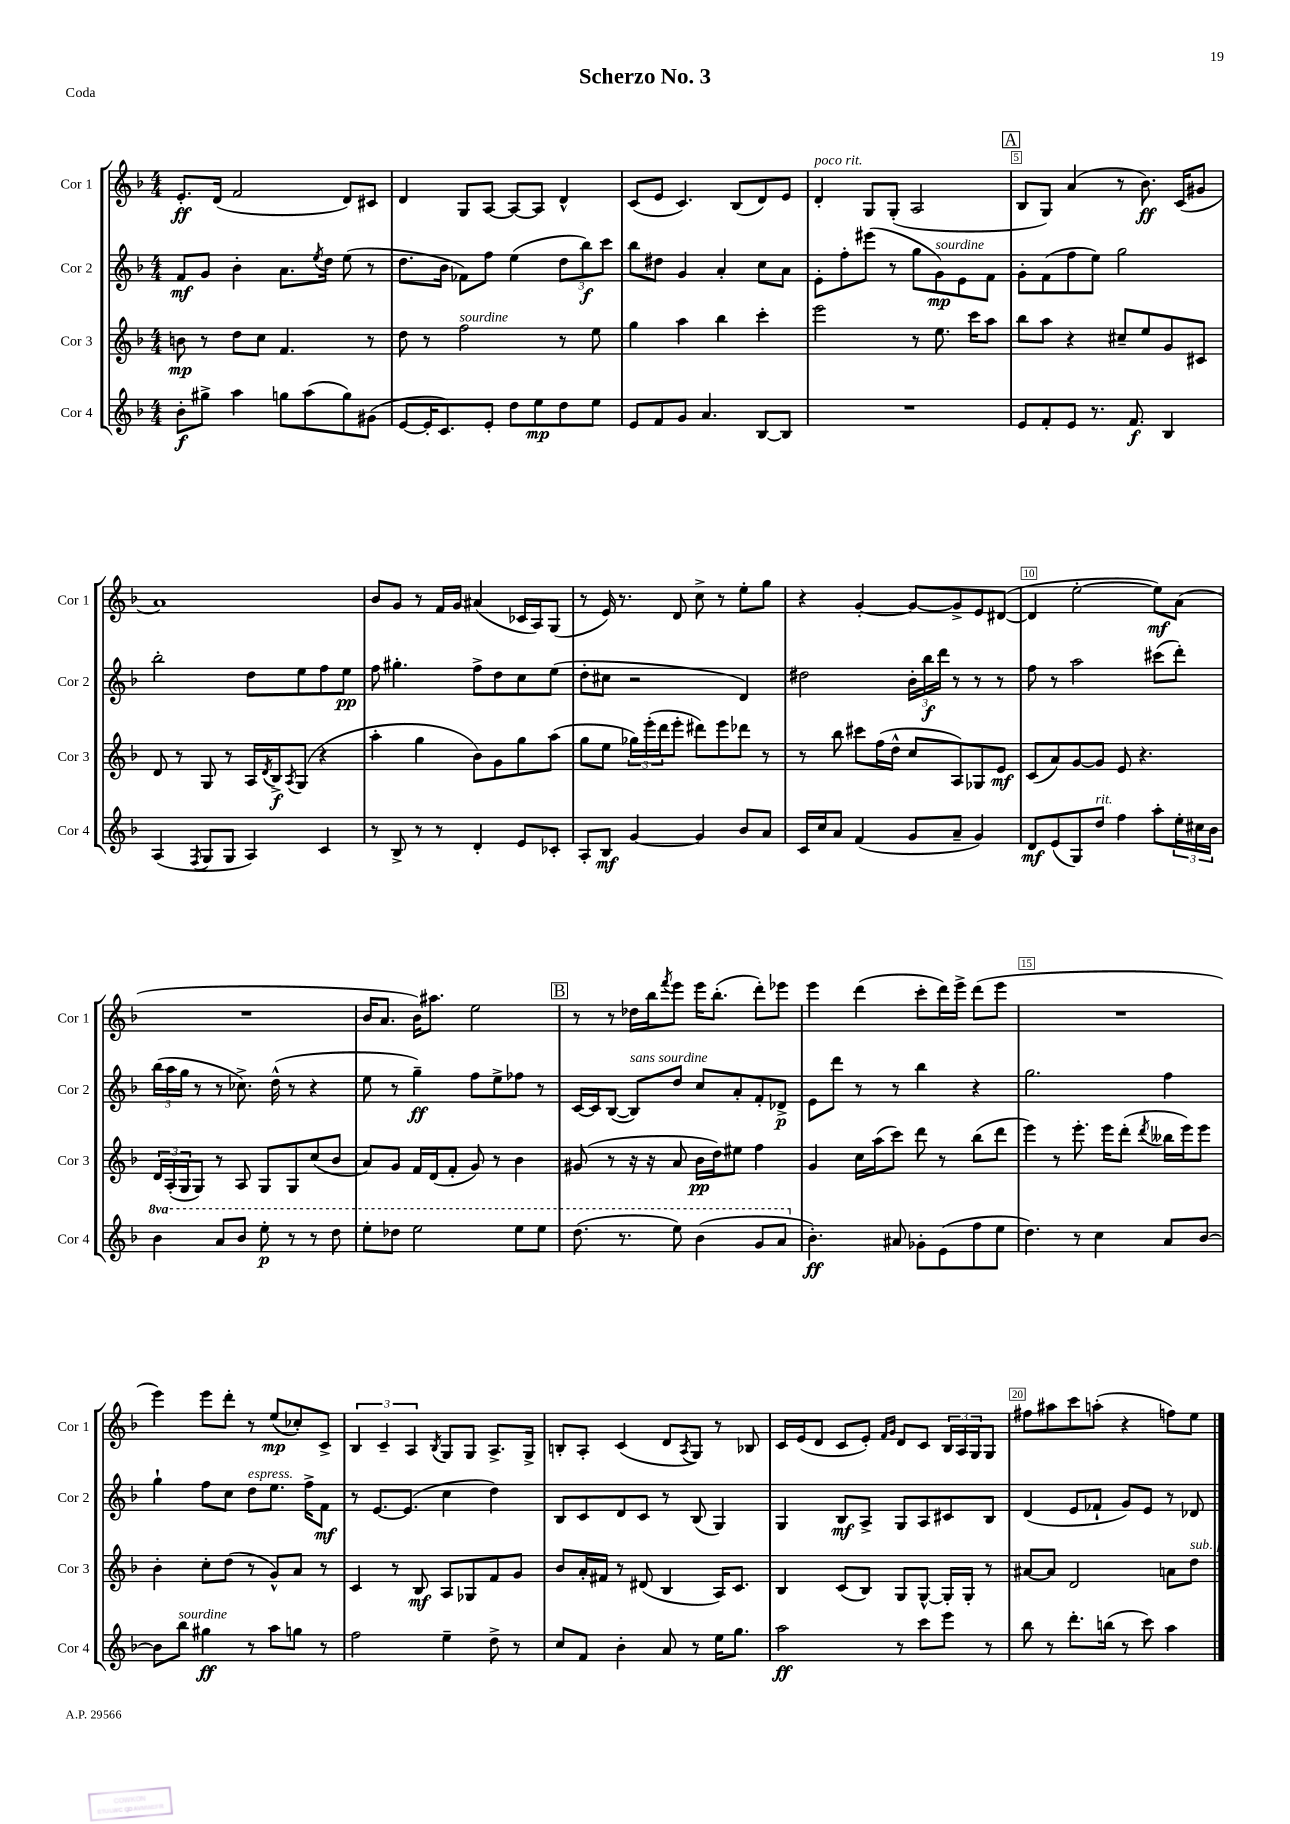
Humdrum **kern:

**kern	**kern	**kern	**kern
*staff4	*staff3	*staff2	*staff1
*clefG2	*clefG2	*clefG2	*clefG2
*k[b-]	*k[b-]	*k[b-]	*k[b-]
*M4/4	*M4/4	*M4/4	*M4/4
8b-'	8b	8f	8.e'
8gg#^	8r	8g	.
.	.	.	(16d
4aa	8dd	4b-'	2f
.	8cc	.	.
8gg	4.f	8.a	.
(8aa	.	.	.
.	.	8qee	.
.	.	16dd	.
8gg)	.	(8ee	8d)
(8g#	8r	8r	8c#
=	=	=	=
[8e	8dd	8.dd	4d
16e']	8r	.	.
8.c)	.	16b-	.
.	2ff	8f-)	8G
8e'	.	8ff	[8A
8dd	.	(4ee	8A_
8ee	.	.	8A]
8dd	8r	12dd	4d^^
.	.	12bb-)	.
8ee	8ee	.	.
.	.	12ccc	.
=	=	=	=
8e	4gg	8bb-	(8c
8f	.	8dd#	8e
8g	4aa	4g	4.c)
4.a	.	.	.
.	4bb-	4a'	.
.	.	.	(8B-
[8B-	4ccc'	8cc	8d)
8B-]	.	8a	8e
=	=	=	=
1r	2eee	8e'	4d'
.	.	8ff'	.
.	.	(8eee#	8G
.	.	8r	(8G'
.	8r	8gg	2A
.	8.ee	8g)	.
.	.	8e	.
.	16ccc	.	.
.	8aa	8f	.
=	=	=	=
8e	8bb-	8g'	8B-
8f'	8aa	(8f	8G)
8e	4r	8ff	(4a
8.r	.	8ee)	.
.	8cc#~	2gg	8r
8.f	.	.	.
.	8ee	.	8.b-)
4B-	8g	.	.
.	.	.	(16c
.	8c#	.	8g#
=	=	=	=
(4A	8d	2bb-'	1a)
.	8r	.	.
8qF	.	.	.
8G	8G	.	.
8G	8r	.	.
4A)	16A	8dd	.
.	8qd	.	.
.	16B-^	.	.
.	8qA	.	.
.	(8G	8ee	.
4c	4r	8ff	.
.	.	8ee	.
=	=	=	=
8r	4aa'	8ff	8b-
8B-^	.	4.gg#'	8g
8r	4gg	.	8r
8r	.	.	16f
.	.	.	16g
4d'	8b-)	8ff^	(4a#
.	8g	8dd	.
8e	8gg	8cc	16c-
.	.	.	16A)
8c-'	(8aa	(8ee	(8G
=	=	=	=
8A'	8gg	8dd'	8r
8B-	8ee	8cc#	16e)
.	.	.	8.r
[4g	24gg-)	2r	.
.	(24eee'	.	.
.	24ddd	.	.
.	8eee'	.	8d
4g]	8ddd#)	.	8cc^
.	8eee	.	8r
8b-	8ddd-	4d)	8ee'
8a	8r	.	8gg
=	=	=	=
16c	8r	2dd#	4r
16cc	.	.	.
8a	8bb-	.	.
(4f	8ccc#	.	[4g'
.	(16ff	.	.
.	16dd^^	.	.
8g	8cc	24b-'	8g_
.	.	24bb-	.
.	.	24ddd	.
8a~	8A)	8r	8g^]
4g)	8G-	8r	8e
.	8e	8r	([8d#
=	=	=	=
8d	(8c	8ff	4d#]
(8e	8a)	8r	.
8G)	[8g	2aa	[2ee'
8dd	8g]	.	.
4ff	8e	.	.
.	4.r	.	.
8aa'	.	(8ccc#	8ee])
24ee'	.	8ddd')	(8a
24cc#	.	.	.
24b-	.	.	.
=	=	=	=
4bb-	24d	(24bb-	1r
.	(24A'	24aa	.
.	24G	24gg	.
.	8G)	8r	.
8aa	8r	8r	.
8bb-	8A	8.cc-^)	.
8eee'	8G	.	.
.	.	(16dd^^	.
8r	8G	8r	.
8r	(8cc	4r	.
8ddd	8b-	.	.
=	=	=	=
8eee'	8a)	8ee	16b-
.	.	.	8.a
8ddd-	8g	8r	.
2eee	16f	4gg~)	16b-)
.	(16d	.	8.aa#
.	8f'	.	.
.	8g)	8ff	2ee
.	8r	8ee^	.
8eee	4b-	8ff-	.
8eee	.	8r	.
=	=	=	=
(8.ddd	(8g#	[16c	8r
.	.	16c]	.
.	8r	([8B-	8r
8.r	.	.	.
.	16r	8B-])	16dd-
.	16r	.	16bb-
.	.	.	8qfff
8eee)	8a	8dd	8eee
(4bb-	16b-	8cc	16eee
.	16dd)	.	(8.bb-'
.	8ee#	8a'	.
8gg	4ff	8f'	8ddd')
8aa	.	8d-^	8eee-
=	=	=	=
4.b-')	4g	8e	4eee
.	.	8ddd	.
.	16cc	8r	(4ddd
.	(16aa	.	.
8a#	8ccc)	8r	.
8g-'	8ddd	4bb-	8ccc'
(8e	8r	.	16ddd)
.	.	.	16eee^
8ff	(8bb-	4r	(8ddd
8ee	8ddd	.	8eee
=	=	=	=
4.dd)	4eee)	2.gg	1r
.	8r	.	.
8r	8.eee'	.	.
4cc	.	.	.
.	16eee	.	.
.	(8ddd'	.	.
.	8qddd	.	.
8a	16bb--	4ff	.
.	16eee)	.	.
[8b-	8eee	.	.
=	=	=	=
8b-]	4b-'	4gg`	4eee)
8bb-	.	.	.
4gg#	8cc'	8ff	8eee
.	(8dd	8cc	8ddd'
8r	8r	8dd	8r
8aa	8g^^)	8.ee	(8ee
8gg	8a	.	8cc-')
.	.	16ff^	.
8r	8r	8f	8c^
=	=	=	=
2ff	4c	8r	6B-
.	.	[8.e	.
.	.	.	6c~
.	8r	.	.
.	.	(8.e]	.
.	.	.	6A
.	8B-	.	.
.	.	.	8qB-
4ee~	8A	4cc	8G
.	8G-	.	8G
8dd^	8f	4dd)	8.A^
8r	8g	.	.
.	.	.	16G^
=	=	=	=
8cc	8b-	8B-	8B'
8f	16a'	8c	8A'
.	16f#	.	.
4b-'	8r	8d	(4c
.	(8d#	8c	.
8a	4B-	8r	8d
.	.	.	8qA
8r	.	(8B-	8G)
16ee	16A)	4G)	8r
8.gg	8.c	.	.
.	.	.	8B-
=	=	=	=
2aa	4B-	4G	16c
.	.	.	(16e
.	.	.	8d
.	(8c	8B-	8c
.	8B-)	8A^	8e')
.	.	.	16qqf
.	.	.	16qqg
8r	8G	8G	8d
8ccc	[8G^^	8A	8c
8eee	16G']	8c#	24B-
.	.	.	24A
.	16G'	.	.
.	.	.	24G
8r	8r	8B-	8G
=	=	=	=
8bb-	[8a#	(4d	8ff#
8r	8a#]	.	8aa#
8.ddd'	2d	8e	8ccc
.	.	8f-`	(8aa'
(16bb	.	.	.
8r	.	8g)	4r
8ccc)	.	8e	.
4aa	8a	8r	8ff)
.	8dd	8d-	8ee
==	==	==	==
*-	*-	*-	*-
